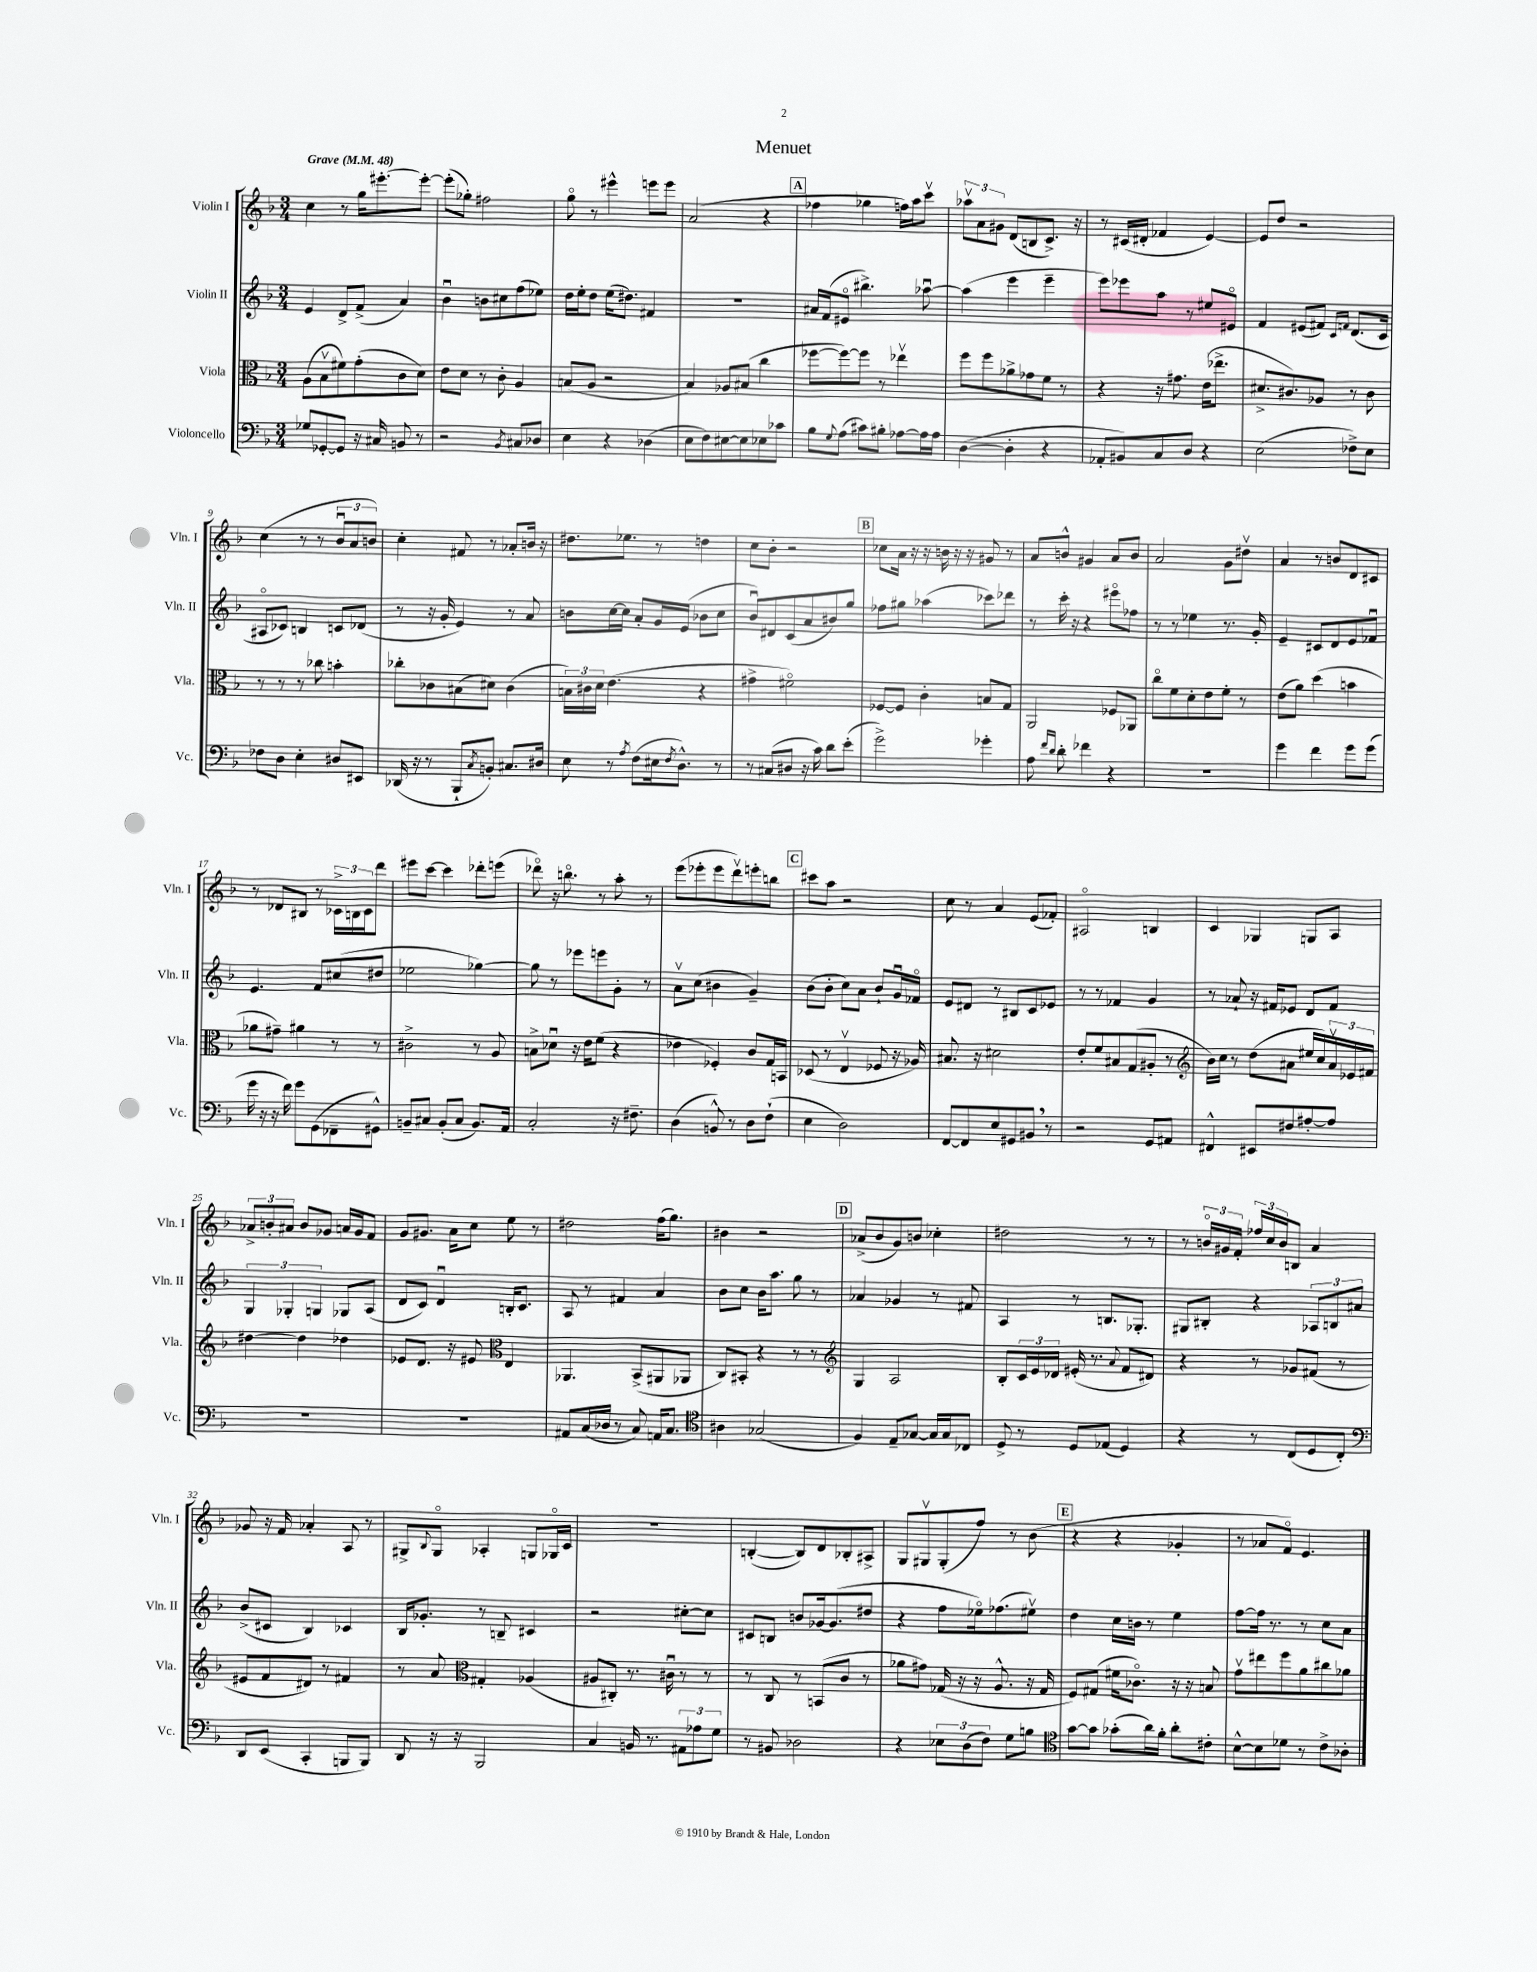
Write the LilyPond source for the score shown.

\header { title = "Menuet" }
<<
\new StaffGroup <<
\new Staff = "s0" \with { instrumentName = "Violin I" shortInstrumentName = "Vln. I" } {
    \clef treble \key f \major \numericTimeSignature \time 3/4 \tempo "Grave" 4 = 48
    c''4 r8 g''16 eis'''8.~-. eis'''8~-. |
    eis'''8-.( ges''8-.) fis''2 |
    g''8\flageolet r8 eis'''4-^ e'''8 e'''8 |
    a'2( r4 |
    \mark \markup { \box "A" } fes''4 ges''4 f''16) a''16 c'''8\upbow |
    \tuplet 3/2 { aes''8\upbow a'8 gis'8 } d'8( b8 c'8.->) r16 |
    r8 cis'16( dis'16-. fes'4 e'4~) |
    e'8 d''8 r2 |
    c''4( r8 r8 \tuplet 3/2 { bes'8\downbow a'8 b'8) } |
    c''4-. fis'8 r8 aes'8-. b'16 r16 |
    dis''8. ees''8. r8 d''4 |
    c''8 bes'8-. r2 |
    \mark \markup { \box "B" } ces''8 a'16 r16 r16 b'16 r16 r16 gis'8 r8 |
    a'8 b'8-^ gis'4 a'8 b'8 |
    a'2 g'8 dis''8\upbow |
    a'4 r8 b'8 d'8 cis'8 |
    r8 des'8 bis8 r8 \tuplet 3/2 { ces'16-> b16 ces'16 } d'''8 |
    eis'''8 c'''8~ c'''4 des'''8-. e'''8( |
    des'''8\flageolet) r16 b''8.\flageolet r8 a''8-. r8 |
    e'''8( ees'''8-. ees'''8 d'''8\upbow) e'''8-. b''8 |
    \mark \markup { \box "C" } cis'''8 a''8 r2 |
    c''8 r8 a'4 e'8( fes'8-.) |
    ais2\flageolet b4 |
    c'4 ges4 g8 a8 |
    \tuplet 3/2 { aes'8-> b'8-. ais'8 } b'8 ges'8 a'16 ges'16 f'8 |
    g'8 gis'8. a'16 c''8 e''8 r8 |
    dis''2 f''16( g''8.) |
    bis'4 r2 |
    \mark \markup { \box "D" } aes'8->( bes'8 g'8) b'8 ces''4-. |
    dis''2 r8 r8 |
    r8 \tuplet 3/2 { b'16\flageolet gis'16 f'16-. } \tuplet 3/2 { fes''16 c''16 b'16 } b8 a'4 |
    ges'8 r16 f'16 aes'4-. a8 r8 |
    gis8-> \appoggiatura { bes8 } gis8\flageolet aes4-. g8 ges16\flageolet c'16 |
    R2. |
    b4~-.( b8) d'8 bes8-. ais8-> |
    g8 gis8\upbow gis8-.( f''8) r8 bes'8( |
    \mark \markup { \box "E" } r4 r4 ges'4-. |
    r8 aes'8 f'8\flageolet) e'4. \bar "|." |
}
\new Staff = "s1" \with { instrumentName = "Violin II" shortInstrumentName = "Vln. II" } {
    \clef treble \key f \major \numericTimeSignature \time 3/4
    e'4 d'8-> f'8->( a'4) |
    bes'4\downbow b'8 cis''8 f''8( ees''8) |
    d''16 e''16-. d''8 e''16( dis''8.) fis'4 |
    R2. |
    \mark \markup { \box "A" } ais'16 f'16( eis'8\flageolet bis''4.->) aes''8~\downbow |
    aes''4( e'''4 e'''4-- |
    e'''8) ees'''8 a''8 r8 eis''8 eis'8\flageolet |
    f'4 eis'8( fis'8) \grace { c'16 f'16 } d'8.( c'16 |
    ais8\flageolet ces'8) b4 c'8 des'8( |
    r8 r16 g'16-. e'4) r8 a'8 |
    b'8 c''16~ c''16 a'8-. g'16 e'16( bes'8 c''8 |
    bes'8\downbow) dis'8 c'8( a'8 bis'8) g''8 |
    \mark \markup { \box "B" } fes''8 gis''8 aes''4( ces'''8) des'''8 |
    r8 c'''16-. r16 r4 eis'''8\flageolet fes''8 |
    r8 r8 ees''4 r8. g'16-. |
    e'4-- cis'8 d'8 e'8 fes'8\downbow |
    e'4. f'8 cis''8( dis''8 |
    ees''2 ges''4~) |
    ges''8 r8 ees'''8 e'''8 g'8-. r8 |
    a'8\upbow c''8( bis'4 g'4--) |
    \mark \markup { \box "C" } bes'8( bes'8-. c''8) a'8 bes'8-! g'16\downbow fes'16\flageolet |
    e'8 dis'8 r8 bis8 c'8 ees'8 |
    r8 r8 fes'4 g'4 |
    r8 aes'8-! r16 fis'16 ees'8 d'8 fis'8 |
    \tuplet 3/2 { g4 ges4-. g4 } ges8 a8( |
    d'8 c'8) d'4\downbow b16-. c'8. |
    a8 r8 fis'4 a'4 |
    bes'8 c''8 bes'16 a''8. g''8 r8 |
    \mark \markup { \box "D" } aes'4 ges'4 r8 fis'8 |
    a4 r8 b8. ges8.-. |
    gis8 bis8-. r4 \tuplet 3/2 { aes8 b8 ais'8 } |
    bes'8->( cis'8 bes4) ces'4 |
    bes16 ges'8.-. r8 b8-- cis'4 |
    r2 cis''8~-. cis''8 |
    cis'8 b8 b'8 ges'16~ ges'8.( dis''8 |
    r4 f''8 ees''16\flageolet) fes''8.( eis''8\upbow) |
    \mark \markup { \box "E" } d''4 c''16 b'16 r8 e''4 |
    f''8~ f''16 r8. r8 c''8 a'8 \bar "|." |
}
\new Staff = "s2" \with { instrumentName = "Viola" shortInstrumentName = "Vla." } {
    \clef alto \key f \major \numericTimeSignature \time 3/4
    a8( bes8\upbow fis'8) g'8-.( c'8 d'8) |
    e'8 d'8 r8 c'8-. a4 |
    b8( a8 r2 |
    bes4) aes8 bis8( c''4 |
    \mark \markup { \box "A" } fes''8~ fes''8~) fes''8 r8 ees''4\upbow |
    f''8 f''8 aes'8-> ges'8 f'8 r8 |
    r4 r16 gis'8. e'16( ees''8.-> |
    dis'8.-> cis'8.) aes8 r8 cis'8 |
    r8 r8 r8 ces''8 b'4-. |
    ces''8-. ces'8 bis8( dis'8) ces'4( |
    \tuplet 3/2 { b16) cis'16 d'16 } e'4.( r4 |
    gis'4-> fis'2\flageolet) |
    \mark \markup { \box "B" } fes8~ fes8 c'4-. b8 g8 |
    a,2 fes8 aes,8 |
    c''8\flageolet f'8 d'8-. e'8 f'8-. r8 |
    e'8( a'8) d''4( b'4 |
    aes'8 gis'8--) ais'4 r8 r8 |
    cis'2-> r8 a8 |
    b8-> des'8\downbow r16 e'16 f'8( r4 |
    ees'4 fes4-.) c'8 g16 b,16 |
    \mark \markup { \box "C" } des8( r8 e4\upbow fes8 r16 aes16) |
    bis8. r16 dis'2 |
    e'8-. f'8 bis8 g8( ais8-. r8 |
    \clef treble bes'16) c''16 r8 d''8( ais'8 eis''16 c''16) \tuplet 3/2 { ais'16\upbow ees'16 fis'16 } |
    dis''4~ dis''4 des''4 |
    ees'8 d'8. r16 eis'8 \clef alto e4 |
    aes,4. bes,8->( ais,8 aes,8 |
    c8) bis,8-. r4 r8 r8 |
    \mark \markup { \box "D" } \clef treble g4 a2 |
    bes8-. \tuplet 3/2 { c'16 e'16 des'16 } eis'16-.( r8. \appoggiatura { a'8 } f'8 dis'8) |
    r4 r8 ges'8 fis'8( r8 |
    eis'8 f'8 dis'8) r8 fis'4 |
    r8 a'8 \clef alto gis4-. aes4( |
    ais8 cis8-.) r8. cis'16\downbow r8 r8 |
    r8 c8 r8 b,8( c'8 r8 |
    aes'8 gis'8) ges16( r16 r16 a8.-^ r16 ges16 |
    \mark \markup { \box "E" } f8) gis8( fis'16 ces'8.\flageolet) r16 r16 b8 |
    g'8\upbow eis''8 f''8 a'8 cis''8 aes'8 \bar "|." |
}
\new Staff = "s3" \with { instrumentName = "Violoncello" shortInstrumentName = "Vc." } {
    \clef bass \key f \major \numericTimeSignature \time 3/4
    ges8 ges,8~-. ges,8 r16 cis16 b,8 r8 |
    r2 \acciaccatura { bes,8 } cis8 des8 |
    e4 r4 des4( |
    e8 f8) eis8~ eis8 ees8 ces'8 |
    \mark \markup { \box "A" } bes8 \appoggiatura { g8 } a8( cis'8) bis8-. aes8~ aes16 aes16 |
    d4~( d4-. r4 |
    aes,8-. bis,8) c8 d8 r4 |
    e2( fes8->) e8 |
    fes8 d8 e4-. dis8 eis,8 |
    des,16( r16 r8 bes,,8-! \acciaccatura { c8 } b,8-.) cis8. dis16 |
    e8 r8 \acciaccatura { a8 } f8( eis16 \acciaccatura { f8 } d8.-^) r8 |
    r8 cis8( dis8 r16 c'16) d'8 e'8-.( |
    \mark \markup { \box "B" } g'2->) ges'4-. |
    a8 \grace { f'16 d'16 } d'8-. fes'4 r4 |
    R2. |
    g'4 f'4 g'8 g'8( |
    g'16 r16 r16 f'16) g'8 g,8( fes,8-- gis,8-^) |
    b,8-- cis8 b,8-.( cis8 b,8.) a,16 |
    c2-. r16 fis8.-- |
    d4( b,8-^) r8 d8 f8-!( |
    \mark \markup { \box "C" } e4 d2) |
    f,8~ f,8 e8 gis,8 bis,8 \breathe r8 |
    r2 g,8 ais,8 |
    fis,4-^ eis,8 fis8 ais8~-. ais8 |
    R2. |
    R2. |
    ais,8 c16( des16 r8 c8) a,16 c8. |
    \clef tenor ais4 ges2( |
    \mark \markup { \box "D" } f4) e8-- ges8~ ges16 ges16 ces8 |
    d8-> r8 d8 ees8( d4) |
    r4 r8 c8( d8 c8-.) |
    \clef bass d,8 e,8( c,4-. b,,8 b,,8) |
    d,8 r16 r16 bes,,2 |
    c4 b,16 r8. \tuplet 3/2 { ais,8 aes8 g8 } |
    r8 bis,8 des2 |
    r4 \tuplet 3/2 { ees8 d8( f8) } g8 b8 |
    \mark \markup { \box "E" } \clef tenor g'8~ g'8 ges'8-.( a'16) f'16-. a'8-. cis'8-. |
    bes8~-^ bes8 des'8 r8 c'8-> aes8-. \bar "|." |
}
>>
>>
